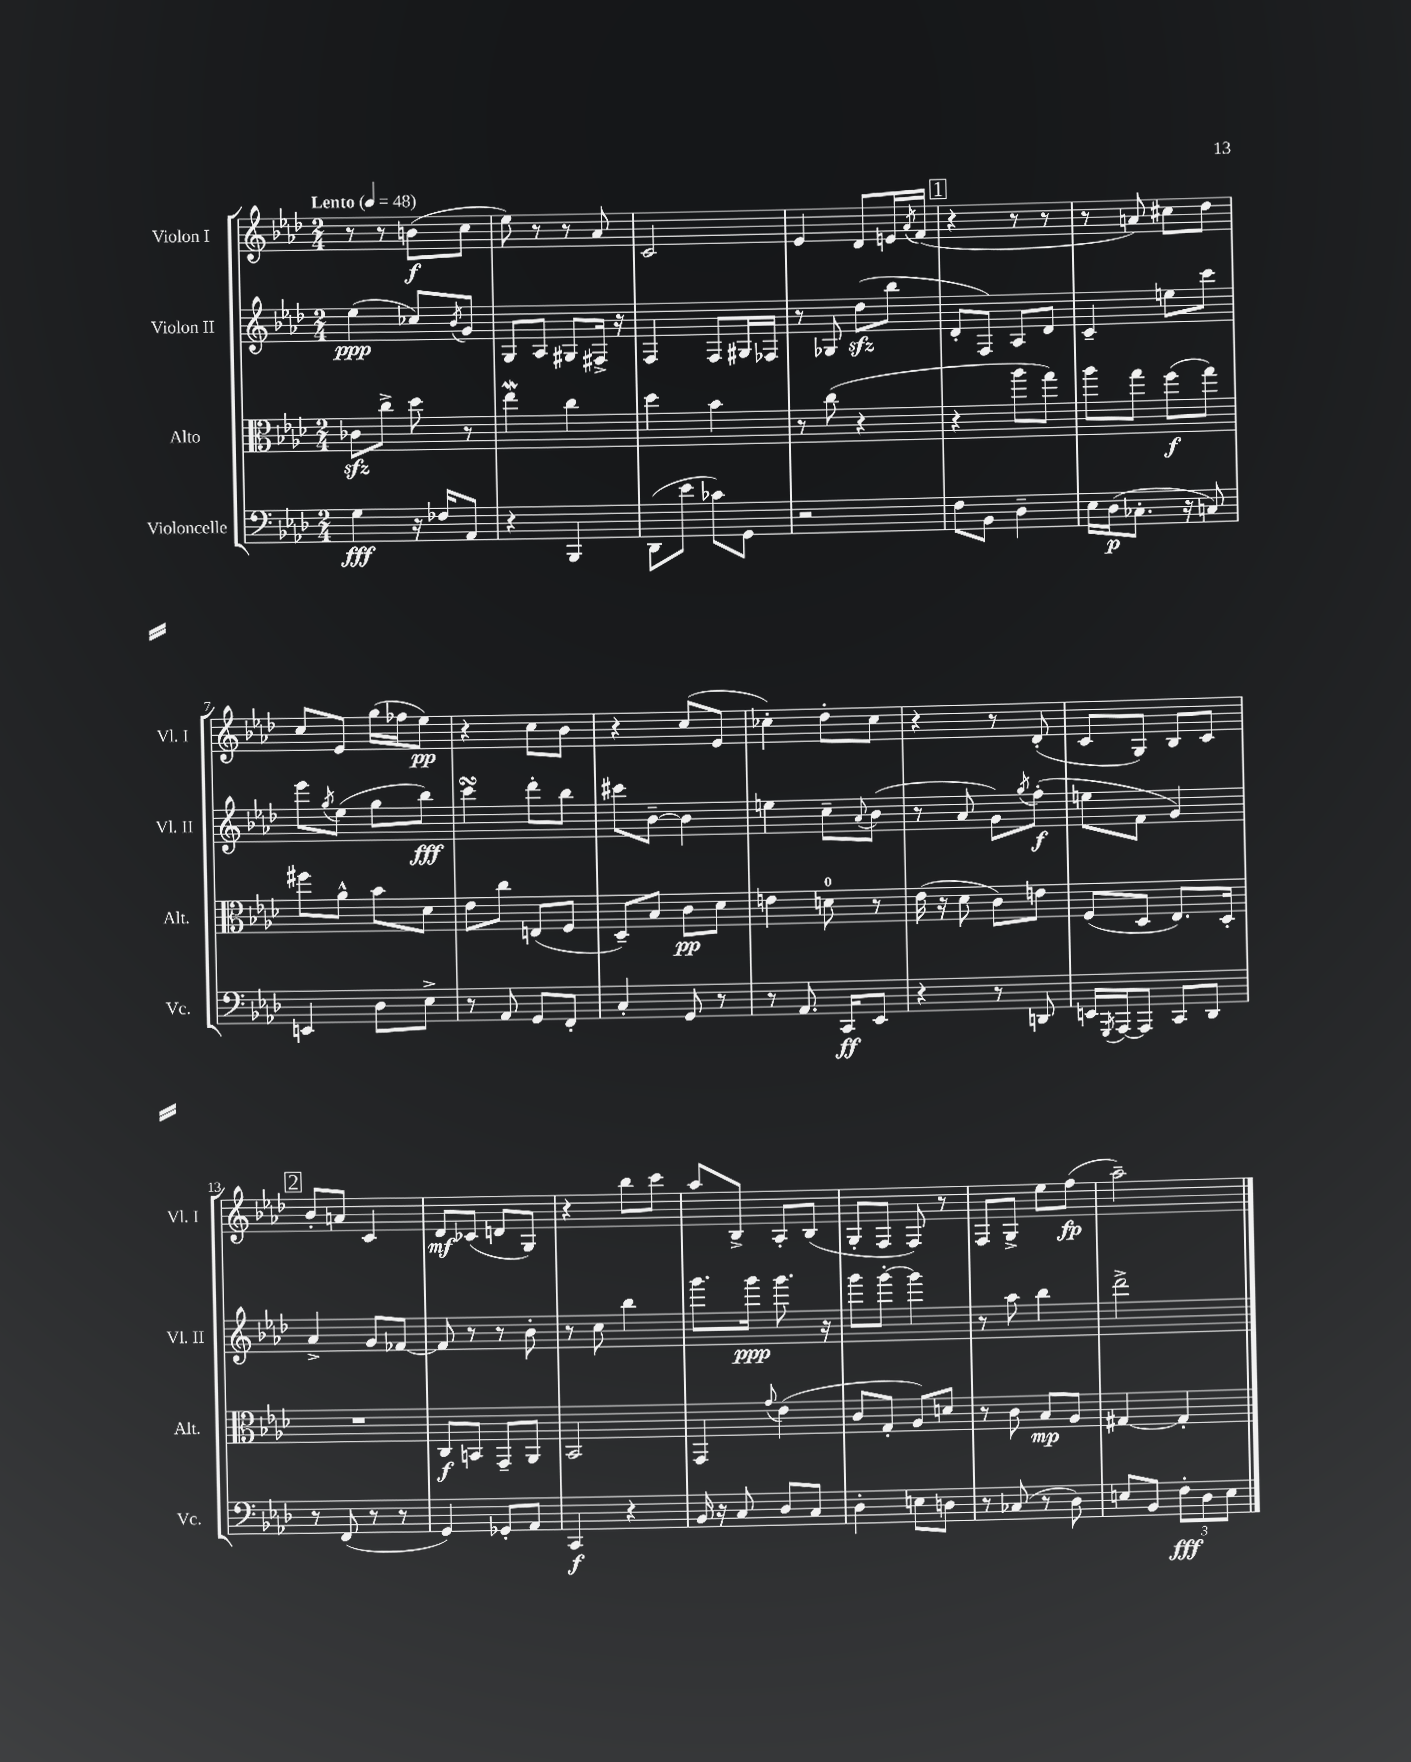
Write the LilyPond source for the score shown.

<<
\new StaffGroup <<
\new Staff = "s0" \with { instrumentName = "Violon I" shortInstrumentName = "Vl. I" } {
    \clef treble \key aes \major \numericTimeSignature \time 2/4 \tempo "Lento" 4 = 48
    r8 r8 b'8\f( c''8 |
    ees''8) r8 r8 aes'8 |
    c'2 |
    ees'4 des'8 e'16 \acciaccatura { aes'8 } f'16( |
    \mark \markup { \box "1" } r4 r8 r8 |
    r8 a'8) cis''8 des''8 |
    c''8 ees'8 g''16( fes''16 ees''8\pp) |
    r4 c''8 bes'8 |
    r4 c''8( ees'8 |
    ces''4-.) des''8-. ces''8 |
    r4 r8 des'8-.( |
    c'8 g8) bes8 c'8 |
    \mark \markup { \box "2" } bes'8-. a'8 c'4 |
    des'8\mf ces'8( d'8 g8) |
    r4 bes''8 c'''8 |
    aes''8 bes8-> aes8-. bes8( |
    g8-. f8 f8) r8 |
    f8 g8-> ees''8 f''8\fp( |
    aes''2--) \bar "|." |
}
\new Staff = "s1" \with { instrumentName = "Violon II" shortInstrumentName = "Vl. II" } {
    \clef treble \key aes \major \numericTimeSignature \time 2/4
    ees''4\ppp( ces''8) \acciaccatura { bes'8 } g'8 |
    g8 aes8 gis8 fis16-> r16 |
    f4 f8 gis16 fes16 |
    r8 ges8 des''8\sfz( bes''8 |
    \mark \markup { \box "1" } des'8-. f8) aes8 des'8 |
    c'4-- e''8 c'''8 |
    ees'''8 \acciaccatura { g''8 } ees''8( g''8 bes''8\fff) |
    c'''4\turn des'''8-. bes''8 |
    cis'''8 bes'8~-- bes'4 |
    e''4 c''8-- \appoggiatura { aes'8 } bes'8( |
    r8 aes'8 g'8) \acciaccatura { g''8 } f''8-.\f( |
    e''8 f'8 g'4) |
    \mark \markup { \box "2" } aes'4-> g'8 fes'8~ |
    fes'8 r8 r8 bes'8-. |
    r8 c''8 bes''4 |
    g'''8. g'''16\ppp g'''8. r16 |
    g'''8 g'''8~-. g'''4 |
    r8 aes''8 bes''4 |
    des'''2-> \bar "|." |
}
\new Staff = "s2" \with { instrumentName = "Alto" shortInstrumentName = "Alt." } {
    \clef alto \key aes \major \numericTimeSignature \time 2/4
    ces'8\sfz c''8-> des''8 r8 |
    ees''4\mordent c''4 |
    des''4 bes'4 |
    r8 c''8( r4 |
    \mark \markup { \box "1" } r4 aes''8 g''8) |
    aes''8 g''8 f''8\f( g''8) |
    fis''8 aes'8-^ bes'8 des'8 |
    ees'8 c''8 e8( f8 |
    des8--) bes8 c'8\pp des'8 |
    e'4 d'8-0 r8 |
    ees'16( r16 des'8 c'8) e'8 |
    f8( des8 ees8.) des16-. |
    \mark \markup { \box "2" } R2 |
    c8\f b,8 g,8-- aes,8 |
    bes,2 |
    g,4 \appoggiatura { g'8 } ees'4( |
    c'8 g8-. aes8) d'8 |
    r8 c'8 bes8\mp aes8 |
    gis4~ gis4-. \bar "|." |
}
\new Staff = "s3" \with { instrumentName = "Violoncelle" shortInstrumentName = "Vc." } {
    \clef bass \key aes \major \numericTimeSignature \time 2/4
    g4\fff r16 fes16 aes,8 |
    r4 bes,,4 |
    des,8( ees'8 ces'8) g,8 |
    r2 |
    \mark \markup { \box "1" } f8 bes,8 des4-- |
    ees16 des16\p( ces8.-. r16 c8) |
    e,4 des8 ees8-> |
    r8 aes,8 g,8 f,8-. |
    c4-. g,8 r8 |
    r8 aes,8. c,16\ff ees,8 |
    r4 r8 d,8 |
    e,16 \acciaccatura { g,,8 } aes,,16~ aes,,8 c,8 des,8 |
    \mark \markup { \box "2" } r8 f,8( r8 r8 |
    g,4) ges,8-. aes,8 |
    c,4\f r4 |
    bes,16 r16 c8 des8 c8 |
    des4-. e8 d8 |
    r8 ces8( r8 des8) |
    e8 bes,8 \tuplet 3/2 { f8-.\fff des8 e8 } \bar "|." |
}
>>
>>
